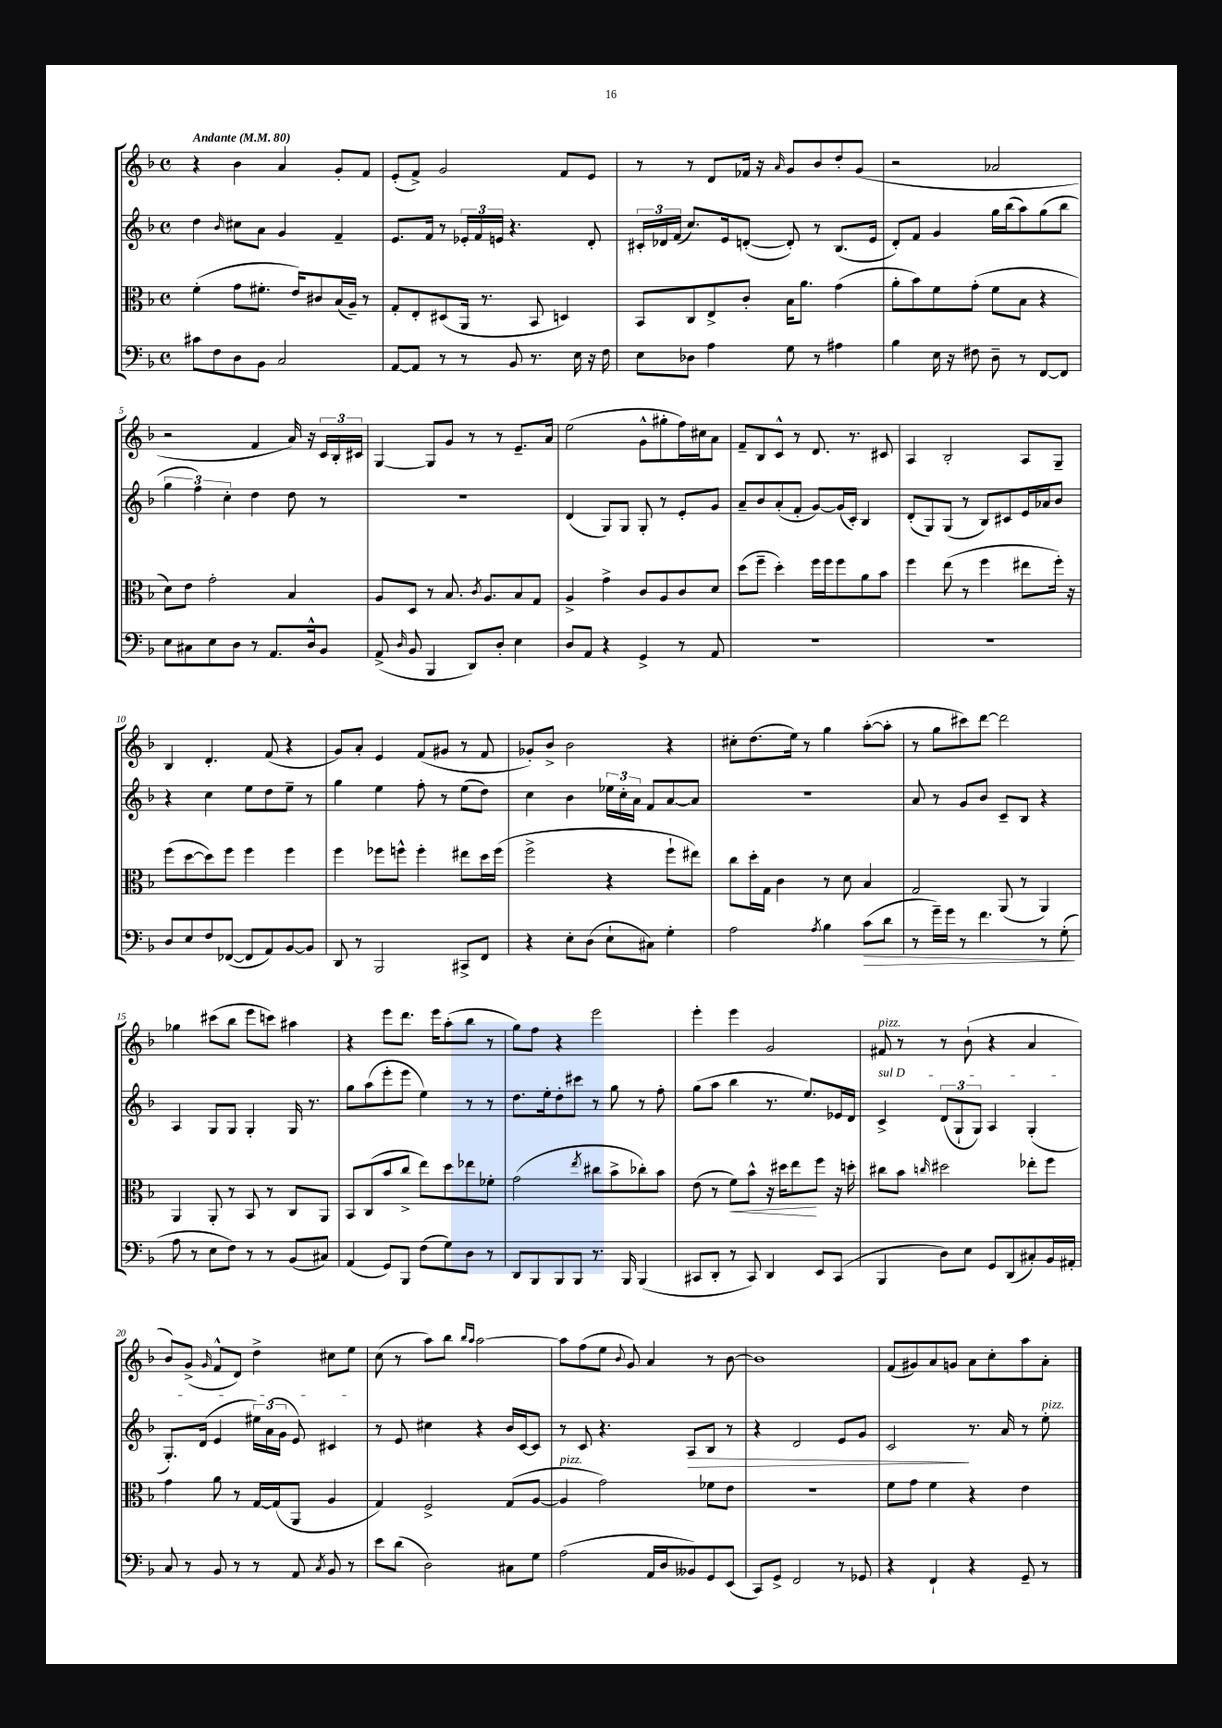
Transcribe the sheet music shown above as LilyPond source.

<<
\new StaffGroup <<
\new Staff = "s0" {
    \clef treble \key f \major \defaultTimeSignature \time 4/4 \tempo "Andante" 4 = 80
    \autoBeamOff r4 bes'4 a'4 g'8[-. f'8] |
    e'8[-.( f'8]->) g'2 f'8[ e'8] |
    r8 r8 d'8[ fes'16] r16 \grace { a'16 } g'8[ bes'8 d''8-. g'8]( |
    r2 aes'2 |
    r2 f'4 a'16) r16 \tuplet 3/2 { c'16[ bes16-. cis'16] } |
    g4~ g8[ g'8] r8 r8 e'8.[-- a'16] |
    e''2( g'8[-^ gis''8-. f''16) cis''16 a'8] |
    f'8[-- bes8 c'8]-^ r8 d'8. r8. cis'8 |
    a4 bes2-. a8[ g8]-- |
    bes4 d'4.-. f'8( r4 |
    g'8[) a'8]-. e'4 f'8[( gis'8] r8 f'8 |
    ges'8[-.) bes'8]-> bes'2 r4 |
    cis''8[-. d''8.( e''16]) r8 g''4 a''8[~-.( a''8]-. |
    r8 g''8[ cis'''8) d'''8]~ d'''2 |
    ges''4 cis'''8[( bes''8] e'''8[ c'''8]) ais''4 |
    r4 e'''8[ d'''8.] e'''16[ a''8-.( bes''8] r8 |
    g''8[) f''8] r4 e'''2 |
    e'''4-. e'''4 g'2 |
    fis'8^\markup { \italic "pizz." } r8 r8 bes'8-!( r4 a'4 |
    bes'8[) g'8]->( \grace { g'16 } f'8[-^ d'8]) d''4-> cis''8[ e''8] |
    c''8( r8 a''8[) bes''8] \grace { bes''16[ a''16] } a''2~ |
    a''8[ f''8( e''8] \appoggiatura { bes'8 } g'8) a'4 r8 bes'8~ |
    bes'1 |
    f'8[( gis'8) a'8 g'8] a'8[ c''8-. a''8 a'8]-. \bar "|." |
}
\new Staff = "s1" {
    \clef treble \key f \major \defaultTimeSignature \time 4/4
    \autoBeamOff d''4 \grace { bes'16 } cis''8[ a'8] g'4 f'4-- |
    e'8.[ f'16] r8 \tuplet 3/2 { ees'16[-. f'16 e'16] } r4. d'8-. |
    \tuplet 3/2 { cis'16[-. des'16 f'16]( } c''8.[) e'16 d'8]~-.( d'8-.) r8 bes8.[( e'16] |
    d'8[-.) f'8] g'4 g''16[ bes''16( a''8) g''8( bes''8] |
    \tuplet 3/2 { g''4 f''4) c''4-. } d''4 d''8 r8 |
    R1 |
    d'4( g8[) g8] g8-. r8 e'8[-. g'8] |
    a'8[-- bes'8 a'8-.( f'8]-. g'8[~) g'16( c'16]-.) bes4 |
    d'8[-.( g8) g8]( r8 bes8[) cis'8 e'16 aes'16 bes'8] |
    r4 c''4 e''8[ d''8 e''8]-- r8 |
    g''4 e''4 f''8-. r8 e''8[( d''8]) |
    c''4 bes'4 \tuplet 3/2 { ees''16[ c''16-. a'16] } f'8[ a'8~ a'8] |
    R1 |
    a'8 r8 g'8[ bes'8] c'8[-- bes8] r4 |
    a4 g8[ g8] g4-. g16 r8. |
    g''8[ a''8( e'''8-. e'''8] e''4) r8 r8 |
    d''8.[ e''16-. d''8-. cis'''8] r8 g''8 r8 f''8-. |
    g''8[( a''8] bes''4 r8. e''8.[) ees'16 d'16] |
    \once \override TextSpanner.bound-details.left.text = \markup { \italic "sul D" } c'4->\startTextSpan \tuplet 3/2 { d'8[( g8-! g8]) } a4 g4-.( |
    g8.[-.) d'16]( e'4 \tuplet 3/2 { eis''16[) a'16( g'16] } e'8) cis'4\stopTextSpan |
    r8 e'8 cis''4 r4 bes'16[ c'16~ c'8] |
    r8 c'8 r4. a8[\> bes8] r8 |
    r4 d'2 e'8[ g'8] |
    c'2\! r8. a'16 r8 e''8-.^\markup { \italic "pizz." } \bar "|." |
}
\new Staff = "s2" {
    \clef alto \key f \major \defaultTimeSignature \time 4/4
    \autoBeamOff f'4-.( g'8[ fis'8.]-. e'16[) cis'8 bes16( a16]--) r8 |
    g8[-. e8-. dis8( a,16] r8. bes,8 d4) |
    bes,8[ c8 e8-> c'8]-. bes16[ a'8.] g'4( |
    a'8[-. bes'8) f'8 g'8]-.( f'8[ bes8] r4 |
    d'8[) e'8] g'2-. bes4 |
    a8[ d8] r8 bes8. \acciaccatura { c'8 } a8.[ bes8 g8] |
    a4-> g'4-> c'8[ a8 c'8 d'8] |
    d''8[( f''8]-- d''4-.) f''16[ f''16 f''8 a'8 bes'8] |
    f''4 e''8( r8 f''4 eis''8[ f''16]-.) r16 |
    f''8[( d''8~ d''8) f''8] f''4 f''4 |
    f''4 fes''8[ f''8]-^ f''4-. eis''8[ d''16 f''16]( |
    f''2-> r4 f''8[-! eis''8]) |
    c''8[ d''16-. g16] c'4 r8 d'8 bes4 |
    g2 a,8( r8 a,4) |
    a,4 a,8-. r8 bes,8 r8 c8[ a,8] |
    bes,8[ c8( bes'8 c''8]-> e''8[) d''8 ees''8 fes'8]-. |
    g'2( \acciaccatura { e''8 } cis''8[ bes'8-> ces''8-.) bes'8] |
    e'8( r8 f'8[\<) bes'8]-^ r16 dis''16[ e''8\! f''8] r16 d''16-. |
    cis''8[ bes'8] \grace { c''16 } dis''2 ees''8[-. f''8] |
    g'4 a'8 r8 g16[~ g16( a,8] a4 |
    g4) f2-> g8[( a8]~ |
    a4^\markup { \italic "pizz." } g'2) fes'8[ e'8] |
    R1 |
    f'8[ g'8] f'4 r4 e'4 \bar "|." |
}
\new Staff = "s3" {
    \clef bass \key f \major \defaultTimeSignature \time 4/4
    \autoBeamOff cis'8[ f8 d8 bes,8] c2 |
    a,8[~ a,8] r8 r8 bes,8 r8. e16 r16 f16 |
    e8[ des8] a4 g8 r8 ais4 |
    bes4 e16 r16 fis8 d8-- r8 f,8[~ f,8] |
    e8[ cis8 e8 d8] r8 a,8.[ d16-^ bes,8] |
    a,8->( \grace { d16 } bes,8 bes,,4 d,8[) d8]-. e4 |
    d8[ a,8] r4 g,4-> r8 a,8 |
    R1 |
    R1 |
    d8[ e8 f8 fes,8]~( fes,8[ a,8) bes,8~ bes,8] |
    d,8 r8 bes,,2 cis,8[-> f,8] |
    r4 e8[-. d8]( e8[-! cis8]) g4-. |
    a2 \acciaccatura { a8 } bes4 c'8[\>( d'8] |
    r8 g'16[--) g'16] r8 f'4. r8 g8-.\!( |
    a8 r8 e8[ f8]) r8 r8 bes,8[( cis8]) |
    a,4( g,8[) bes,,8] f8[( g8) d8] r8 |
    d,8[ bes,,8 bes,,8 bes,,8] r8. bes,,16 bes,,4( |
    cis,8[ d,8]-. r8 cis,8) d,4 e,8[ cis,8]( |
    bes,,4 d8[) e8] g,8[ d,8( cis8-.) bes,16 ais,16]-. |
    c8 r8 bes,8 r8 r8 a,8 \acciaccatura { c8 } bes,8 r8 |
    e'8[ d'8]( d2) cis8[ g8] |
    a2( a,16[ d16 beses,8) g,8 e,8]( |
    c,8[) g,8]-> f,2 r8 ges,8 |
    r4 f,4-! r4 g,8-- r8 \bar "|." |
}
>>
>>
